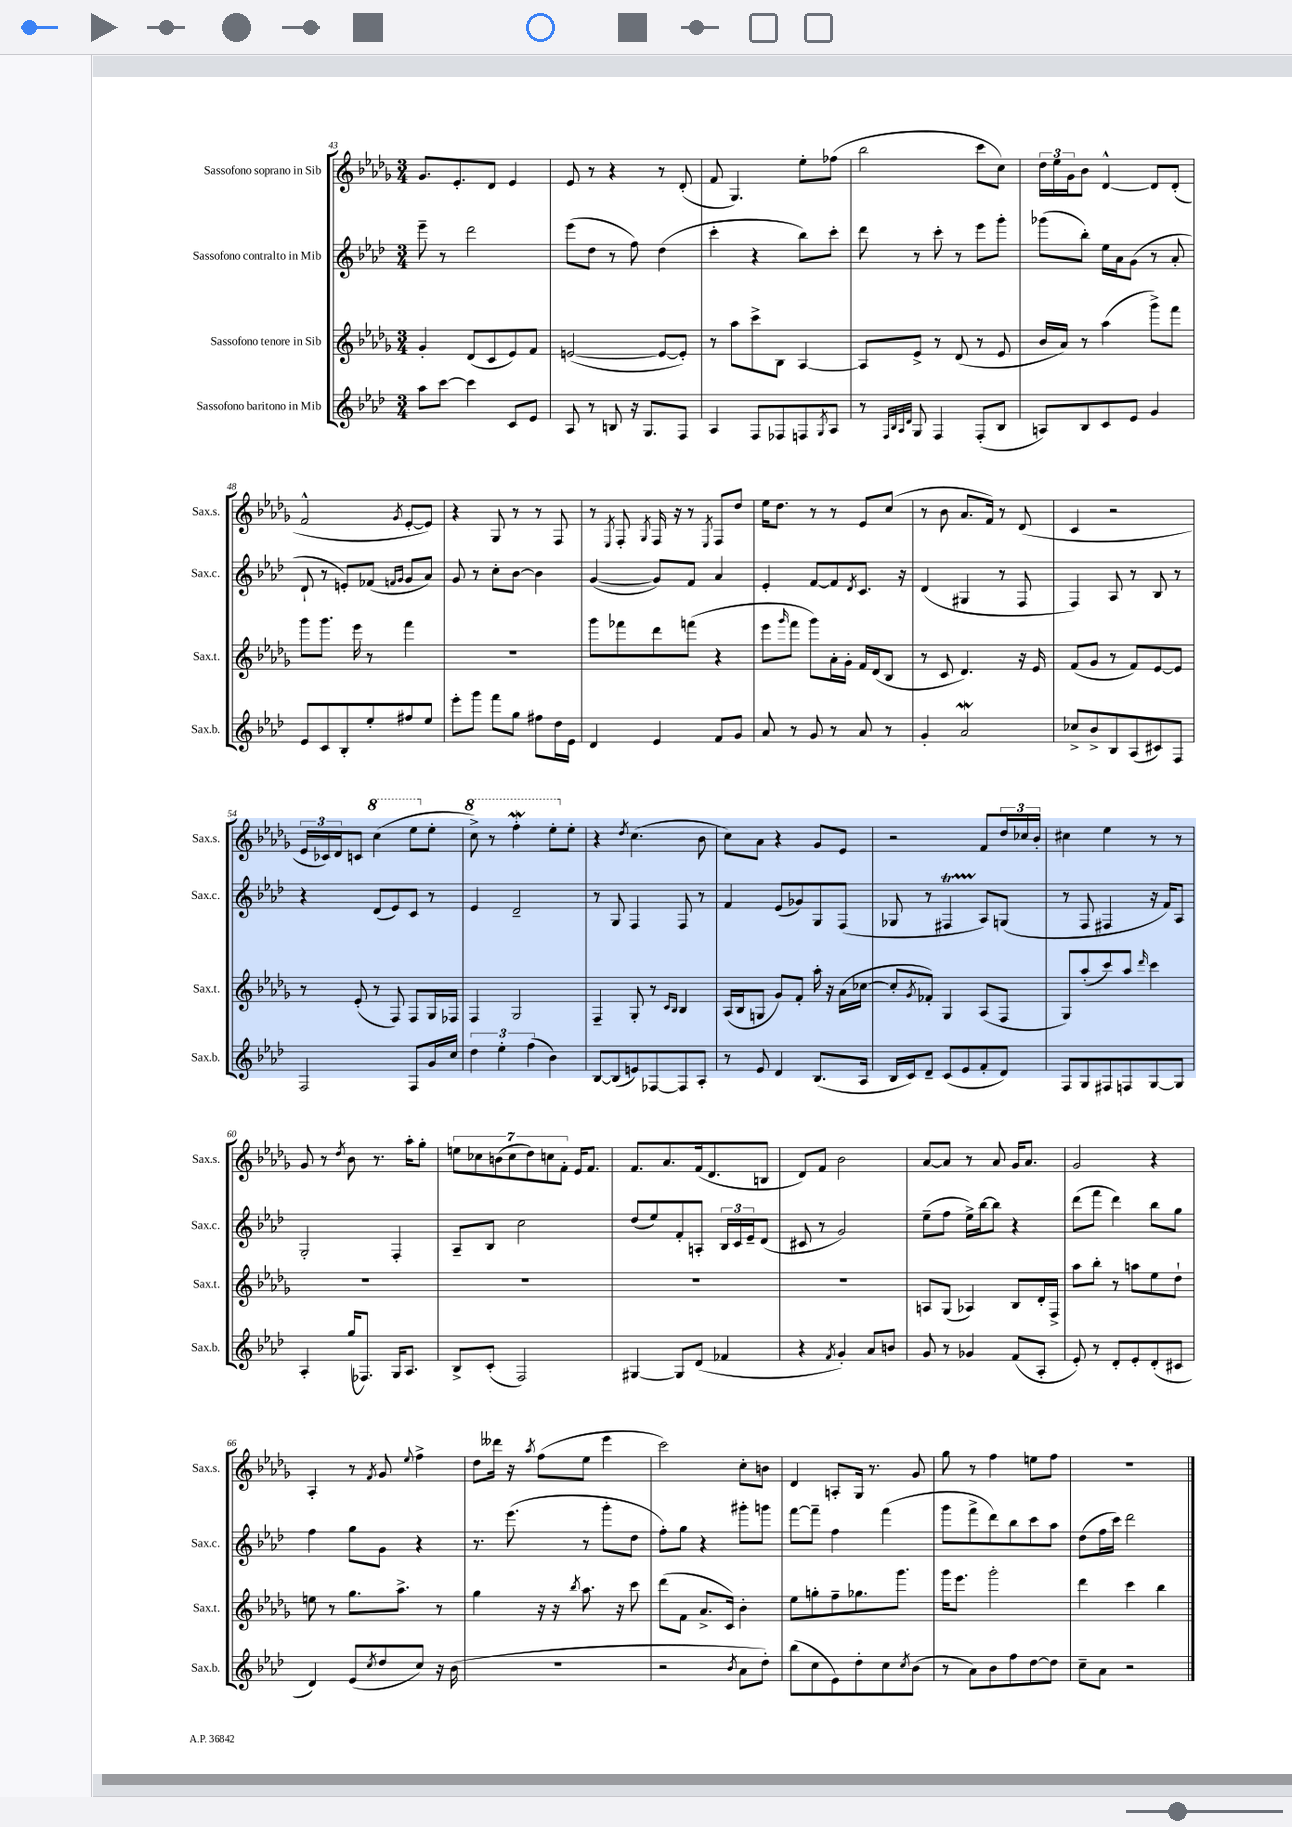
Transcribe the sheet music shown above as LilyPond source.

<<
\new StaffGroup <<
\new Staff = "s0" \with { instrumentName = "Sassofono soprano in Sib" shortInstrumentName = "Sax.s." } {
    \clef treble \key des \major \numericTimeSignature \time 3/4
    ges'8. ees'8.-. des'8 ees'4 |
    ees'8 r8 r4 r8 des'8-.( |
    f'8 ges4.) ees''8-. fes''8( |
    bes''2 c'''8 c''8) |
    \tuplet 3/2 { des''16 ees''16 ges'16 } bes'8 des'4~-^ des'8 des'8-.( |
    f'2-^ \acciaccatura { ges'8 } ees'8~-. ees'8) |
    r4 ges8 r8 r8 f8 |
    r8 \acciaccatura { ees8 } f8-. \acciaccatura { ges8 } f16 r16 r8 \acciaccatura { ees8 } f8 des''8 |
    ees''16 des''8. r8 r8 ees'8 c''8( |
    r8 bes'8 aes'8. f'16) r8 des'8( |
    c'4 r2 |
    \tuplet 3/2 { ees'16 ces'16) des'16 } c'8 \ottava #1 c'''4( ees'''8 \ottava #0 ees''8-. |
    \ottava #1 c'''8->) r8 f'''4-.\mordent ees'''8-. \ottava #0 ees''8-. |
    r4 \acciaccatura { des''8 } c''4.( bes'8 |
    c''8) aes'8 r4 ges'8 ees'8 |
    r2 f'8 \tuplet 3/2 { des''16 ces''16 bes'16-. } |
    cis''4 ees''4 r8 r8 |
    ges'8 r8 \acciaccatura { des''8 } bes'8 r8. aes''16-. ges''8-. |
    \tuplet 7/4 { e''8 ces''8 b'8( ces''8 des''8) c''8 f'8-. } ees'16 f'8. |
    f'8. aes'8. f'16( des'8. b8 |
    des'8) f'8 bes'2 |
    aes'8~ aes'8 r8 aes'8 ges'16 aes'8. |
    ges'2 r4 |
    aes4-. r8 \acciaccatura { f'8 } ges'8 \appoggiatura { ees''8 } f''4-> |
    des''8 deses'''16 r16 \acciaccatura { aes''8 } f''8( ees''8 ees'''4 |
    c'''2) c''8-. b'8 |
    des'4 a8-. ges16 r8. ges'8 |
    ges''8 r8 f''4 e''8 f''8 |
    R2. \bar "|." |
}
\new Staff = "s1" \with { instrumentName = "Sassofono contralto in Mib" shortInstrumentName = "Sax.c." } {
    \clef treble \key aes \major \numericTimeSignature \time 3/4
    ees'''8-- r8 des'''2 |
    ees'''8( des''8 r8 f''8) des''4( |
    c'''4-. r4 bes''8) c'''8-. |
    des'''8 r8 c'''8-. r8 ees'''8 g'''8-. |
    ges'''8( bes''8-.) ees''16 aes'16 g'8( r8 aes'8-. |
    des'8-! r8 e'8-.) fes'8( \grace { f'16 g'16 } g'8 aes'8) |
    g'8 r8 c''8-. bes'8~ bes'4 |
    g'4~( g'8) f'8 aes'4 |
    ees'4-. f'8~ f'8 \acciaccatura { des'8 } c'8. r16 |
    des'4( gis4 r8 f8 |
    f4) aes8 r8 bes8 r8 |
    r4 des'8( ees'8) c'8 r8 |
    ees'4 des'2-- |
    r8 g8 f4 f8 r8 |
    f'4 ees'8( ges'8) g8 f8( |
    ges8 r8 fis4\startTrillSpan aes8\stopTrillSpan) g8( |
    r8 f8 fis4 r16 f'16) aes8 |
    g2-. f4-. |
    aes8-- bes8 c''2 |
    des''8( ees''8) f'8-. a8-. \tuplet 3/2 { bes16 c'16 ees'16-- } des'8( |
    cis'8 r8 g'2) |
    ees''8--( f''8 ees''16->) bes''16~ bes''8 r4 |
    des'''8( f'''8 des'''4) bes''8 g''8 |
    f''4 g''8 g'8 r4 |
    r8. ees'''8.( r8 g'''8-. des''8 |
    f''8-.) g''8 r4 gis'''8-. g'''8 |
    f'''8~ f'''8-- f''4 f'''4( |
    g'''8 f'''8-> des'''8) bes''8 c'''8 aes''8 |
    des''8( f''16 c'''16) des'''2 \bar "|." |
}
\new Staff = "s2" \with { instrumentName = "Sassofono tenore in Sib" shortInstrumentName = "Sax.t." } {
    \clef treble \key des \major \numericTimeSignature \time 3/4
    ges'4-. des'8( c'8 ees'8) f'8 |
    e'2~( e'8~ e'8-.) |
    r8 aes''8 c'''8-> bes8 aes4~ |
    aes8 ees'8-> r8 des'8( r8 ees'8 |
    bes'16 aes'16) r8 aes''4( ges'''8->) f'''8 |
    ges'''8 ges'''8. ees'''16 r8 f'''4 |
    R2. |
    ges'''8 fes'''8 des'''8 f'''8( r4 |
    ees'''8 \grace { ges'''16 } f'''8 ges'''8) aes'16-. ges'16-. f'16 des'16( bes8 |
    r8 c'8 des'4.) r16 ees'16 |
    f'8( ges'8 r8 f'8) ees'8~ ees'8 |
    r8 ees'8-.( r8 f8) f8 ges16 fes16 |
    f4 ges2 |
    f4-- ges8-. r8 \grace { c'16 bes16 } bes4 |
    aes16( bes16 g8 ges'8) f'8-. aes''16-. r16 aes'16( ces''16~ |
    ces''8-. \acciaccatura { ges'8 } fes'8-.) ges4 aes8( f8 |
    ges8) aes''8-.( c'''8) aes''8 \grace { des'''16 } c'''4 |
    R2. |
    R2. |
    R2. |
    R2. |
    a8 ges8( aes4) bes8 des'16-. f16-> |
    aes''8 bes''8-. r8 a''8 ees''8 des''8-! |
    e''8 r8 ges''8. aes''8.-> r8 |
    ges''4 r16 r16 \acciaccatura { bes''8 } aes''8. r16 c'''8 |
    des'''8( f'8 aes'8.-> c'16) bes'4-. |
    ees''8 g''8-. f''8-- ges''8. ges'''8. |
    ges'''16 ees'''8. ges'''2-. |
    des'''4 c'''4 bes''4 \bar "|." |
}
\new Staff = "s3" \with { instrumentName = "Sassofono baritono in Mib" shortInstrumentName = "Sax.b." } {
    \clef treble \key aes \major \numericTimeSignature \time 3/4
    aes''8 c'''8~ c'''4 c'8 ees'8 |
    aes8 r8 b8 r16 g8. f8 |
    aes4 f8 fes8 f8 \acciaccatura { g8 } aes8 |
    r8 \grace { f32 bes32 aes32 des'32 } g8 f4 f8-.( bes8 |
    a8) bes8 c'8 ees'8 g'4 |
    ees'8 c'8 bes8-. ees''8-. fis''8 ees''8 |
    ees'''8-. g'''8 f'''8 g''8 fis''8 des''16 ees'16 |
    des'4 ees'4 f'8 g'8 |
    aes'8 r8 g'8 r8 aes'8 r8 |
    g'4-. aes'2\mordent |
    ces''8-> bes'8-> bes8 aes8( cis'8) f8 |
    f2 f8 g'16 c''16 |
    \tuplet 3/2 { des''4 ees''4-. f''4( } bes'4) |
    bes8~ bes8( e'8) fes8~ fes8 aes8-. |
    r8 ees'8 des'4 bes8.( aes16 |
    bes16 c'16) des'8-- c'8( ees'8 f'8-. des'8) |
    f8 g8 fis8 f8 g8~ g8 |
    aes4-. g''16( fes8.) g16 aes8. |
    bes8-> c'8-.( f2) |
    gis4~ gis8 des'8( fes'4 |
    r4 \acciaccatura { f'8 } g'4-.) aes'8 b'8 |
    g'8 r8 ges'4 f'8( aes8-. |
    ees'8-.) r8 des'8-. ees'8-. des'8-.( cis'8 |
    des'4) ees'8( \acciaccatura { c''8 } des''8 c''8) r16 bes'16( |
    R2. |
    r2 \acciaccatura { bes'8 } aes'8 des''8-.) |
    bes''8( c''8 ees'8) des''8-. c''8 \acciaccatura { c''8 } bes'8( |
    r8 aes'8) bes'8 f''8 des''8~ des''8 |
    c''8-- aes'8 r2 \bar "|." |
}
>>
>>
\layout { \context { \Score currentBarNumber = #43 } }
